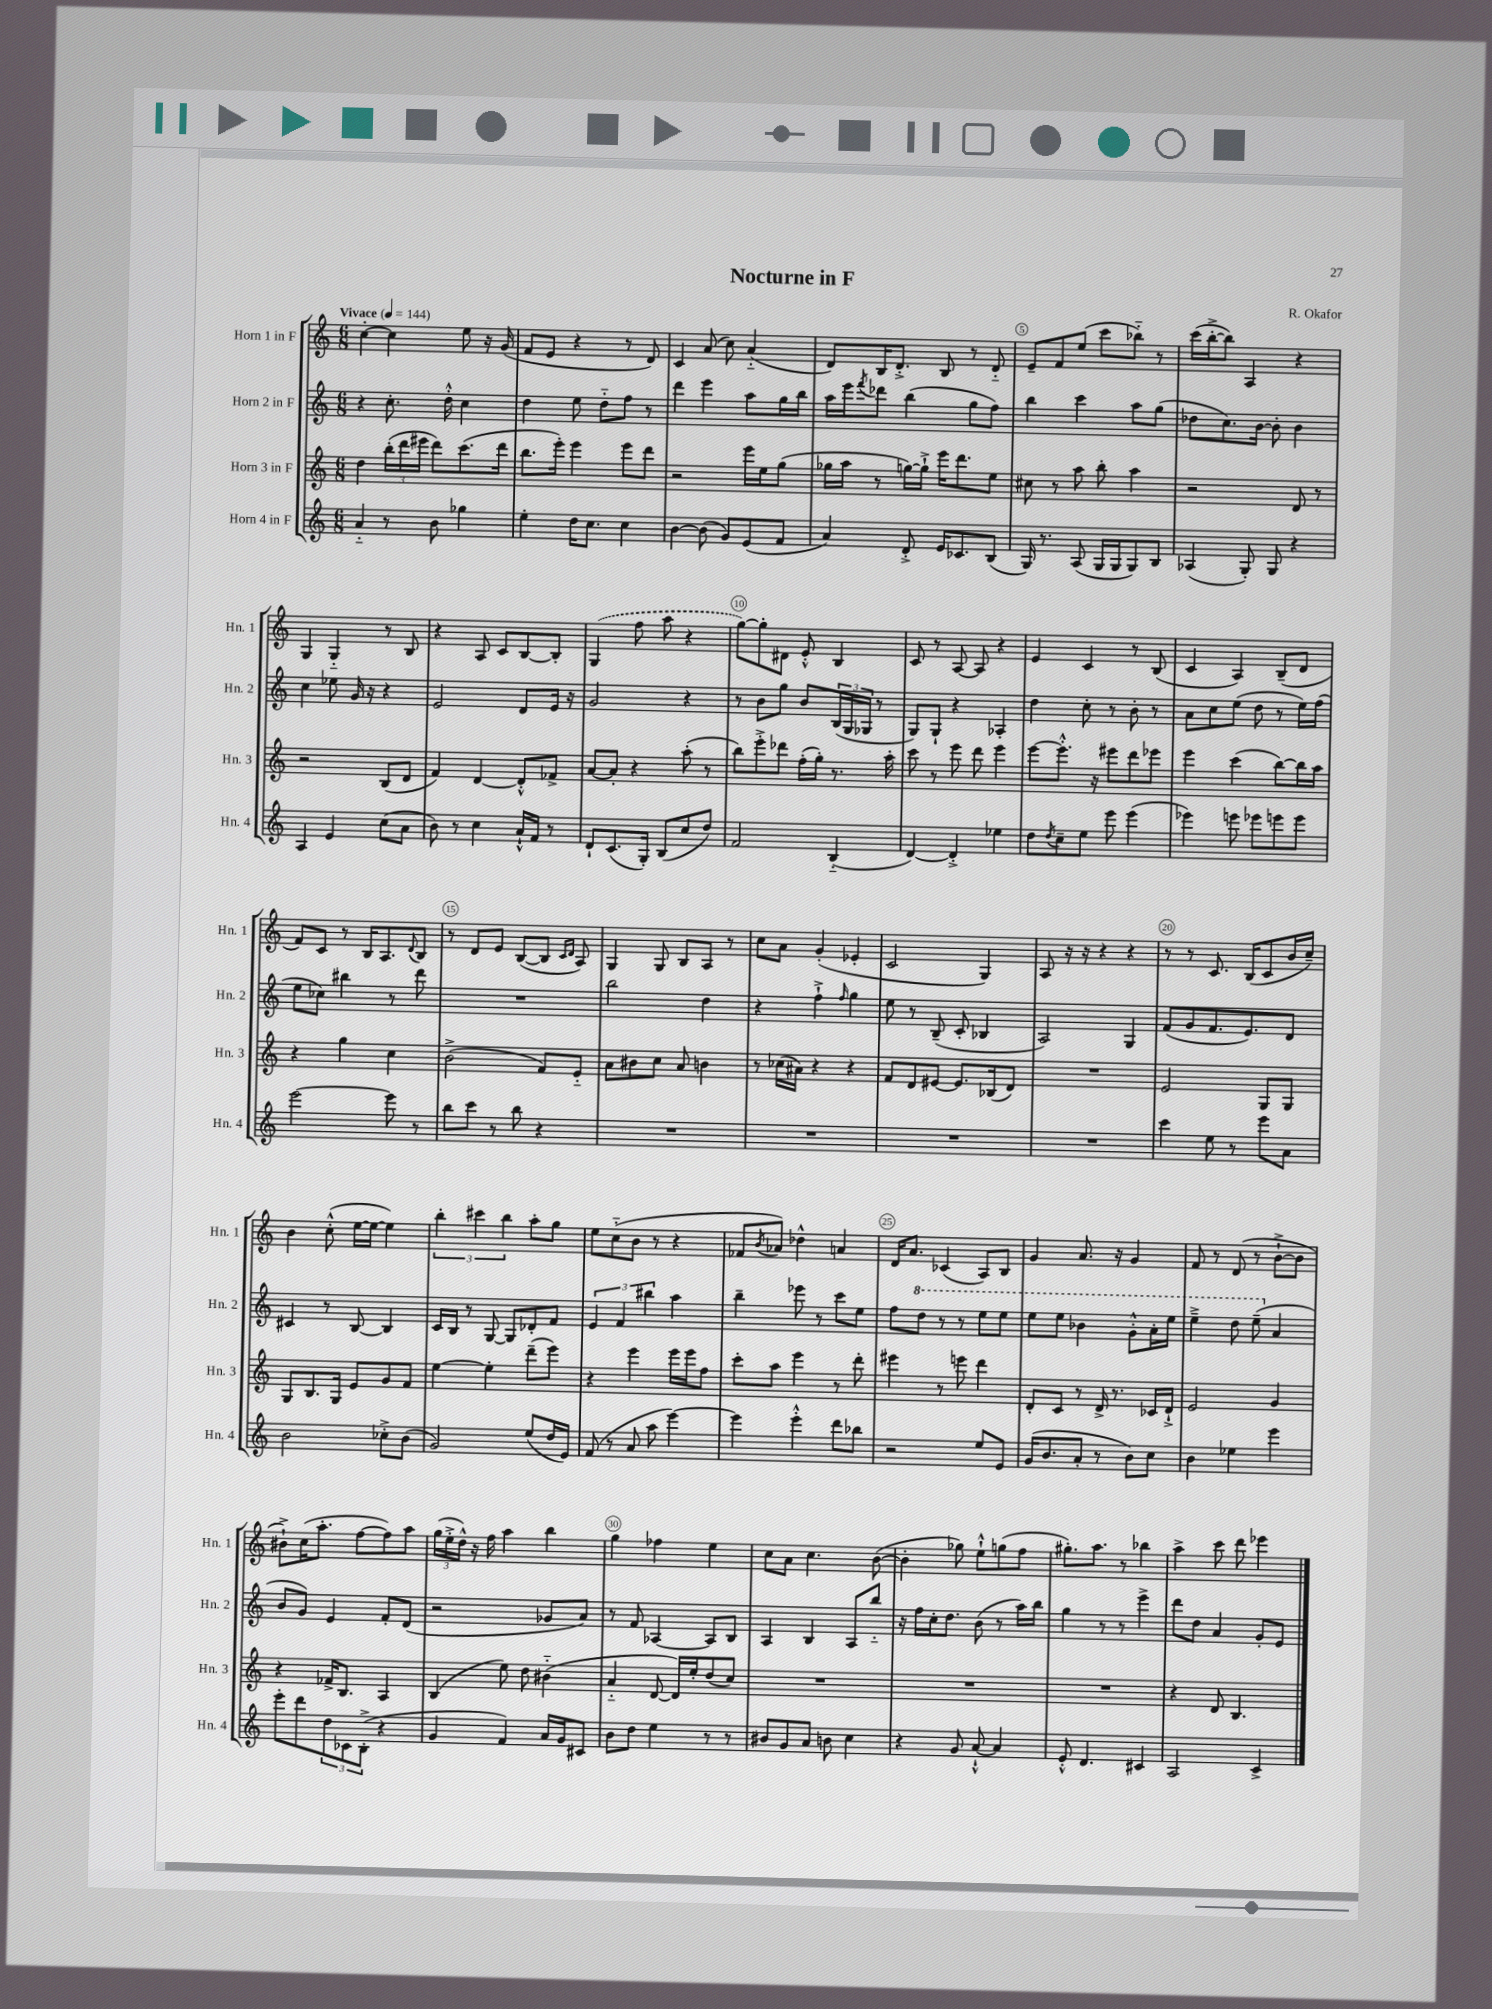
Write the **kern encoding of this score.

**kern	**kern	**kern	**kern
*part4	*part3	*part2	*part1
*staff4	*staff3	*staff2	*staff1
*I"Horn 4 in F	*I"Horn 3 in F	*I"Horn 2 in F	*I"Horn 1 in F
*I'Hn. 4	*I'Hn. 3	*I'Hn. 2	*I'Hn. 1
*clefG2	*clefG2	*clefG2	*clefG2
*k[]	*k[]	*k[]	*k[]
*M6/8	*M6/8	*M6/8	*M6/8
*MM144	*MM144	*MM144	*MM144
=1	=1	=1	=1
!	!	!	!LO:TX:a:B:t=Vivace
4a/	4dd\	4r	[4cc'\
8r	(24bb'\LL	8.cc'\	4cc\]
.	24ddd\	.	.
.	24eee#X\JJ	.	.
8b\	8ddd\L)	.	.
.	.	16dd'^^\	.
4gg-X\	(8.ccc\	4cc\	8ee\
.	.	.	16r
.	16ddd\Jk	.	(16g/
=2	=2	=2	=2
4ee'\	8.bb\L	4dd\	8f/L
.	.	.	8e/J
.	16eee'\Jk)	.	.
16dd\KL	4eee\	8ee\	4r
8.cc\J	.	.	.
.	.	8dd\L	.
4cc\	8eee\L	8ff\J	8r
.	8ddd\J	8r	8d/)
=3	=3	=3	=3
[4b\	2r	4ddd\	4c/
(8b\]	.	4eee\	(8a/
8g/L)	.	.	8cc\)
(8e/	16eee\LL	8aa\L	(4a/
.	16ee\J	.	.
8f/J	(8gg\J	16gg\L	.
.	.	16bb\JJ	.
=4	=4	=4	=4
4a/)	16gg-X\LL	16aa\LL	8d/L)
.	16aa\JJ	16eee\J	.
.	.	8qfff/	.
.	8r	8ddd-X\J	16B/K
.	.	.	8.d'^/J
8d'^/	[16ggn\LL)	(4bb\	.
.	16gg`^\JJ]	.	.
16e/KL	16eee\KL	.	8B/
8.c-X/	8.ddd\	.	.
.	.	8gg\L	8r
(8B/J	8ee\J	8ff\J)	8d/
=5	=5	=5	=5
16G/)	8cc#X\	4bb\	8e~/L
8.r	.	.	.
.	8r	.	8f/
(8A/	8aa\	4ccc\	(8ee/J
16G/LL	8bb'\	.	8ccc\L
16G/J	.	.	.
8G/)	4aa\	8aa\L	8bb-X\J)
8B/J	.	(8gg\J	8r
=6	=6	=6	=6
(4A-X/	2r	8dd-X\L	(16ccc\LL
.	.	.	[16bb'^\J
.	.	8.cc\)	8bb\J])
8G'/)	.	.	4A/
.	.	[16b\Jk	.
8G/	.	8b'\]	.
4r	8d/	4b\	4r
.	8r	.	.
!!LO:LB:g=z
=7	=7	=7	=7
4A/	2r	4cc\	4G/
4e/	.	8ee-X\	4G/
.	.	16g/	.
.	.	16r	.
(8cc\L	(8B/L	4r	8r
8a\J	8d/J	.	8B/
=8	=8	=8	=8
8b\)	4f/)	2e/	4r
8r	.	.	.
4cc\	[4d/	.	8A/
.	.	.	8c/L
16a`^^/LL	8d'^^/L]	8d/L	[8B/
16f/JJ	.	.	.
8r	8f-X^/J	16e/Jk	8B'/J]
.	.	16r	.
=9	=9	=9	=9
8d`/L	[8a/L	2g/	(4G/
(8.c/	8a'/J]	.	.
.	4r	.	8ff\
16G'/Jk)	.	.	.
(8B/L	.	.	8aa\
8cc/	(8aa'\	4r	4r
8dd/J)	8r	.	.
=10	=10	=10	=10
2f/	8bb\L)	8r	[8gg\L)
.	8eee'^\	8b\L	8gg'\]
.	8ddd-X\J	8gg\J	8d#X\J
.	(16ff'\LL	8b/L	8e'^^/
.	16gg'\JJ)	.	.
(4B/	8.r	(24B/L	4B/
.	.	24G/	.
.	.	24G-X/JJ	.
.	.	8r	.
.	16aa'\	.	.
=11	=11	=11	=11
[4d/)	8ccc\	8G/L)	8c/
.	8r	8G`/J	8r
4d'^/]	8eee\	4r	[8A/
.	8ddd\	.	8A/]
4ee-X\	4eee\	4A-X'/	4r
=12	=12	=12	=12
8dd\L	[8eee\L	4dd\	4e/
8qdd/	.	.	.
8cc~\	8.eee'^^\J]	.	.
8ee\J	.	8cc'\	4c/
.	16r	.	.
8eee\	8eee#X\L	8r	.
(4eee\	8ddd\	8b'\	8r
.	8eee-X\J	8r	(8B/
=13	=13	=13	=13
4eee-X\)	4eee\	8a\L	4c/
.	.	8cc\	.
8eeen\	(4ccc\	(8ee\J	4A/)
8eee-X\L	.	8dd\	.
8eeen\	[8bb\L)	8r	(8B~/L
8eee\J	16bb\L]	16ee\LL)	8d/J
.	16aa\JJ	(16ff\JJ	.
!!LO:LB:g=z
=14	=14	=14	=14
[2eee\	4r	8ee\L	8f/L)
.	.	8cc-X\J)	8c/J
.	4gg\	4bb#X\	8r
.	.	.	16B/KL
.	.	.	8.A/
8eee\]	4cc\	8r	.
.	.	.	8qqd/
8r	.	8ddd\	8B/J
=15	=15	=15	=15
8bb\L	(2b^\	2.r	8r
8ccc\J	.	.	8d/L
8r	.	.	8e/J
8bb\	.	.	([8B/L
4r	8f/L)	.	8B/J]
.	.	.	16qqc/LL
.	.	.	16qqd/JJ
.	8e/J	.	8A/)
=16	=16	=16	=16
2.r	8a\L	2bb\	4G/
.	8b#X\	.	.
.	8cc\J	.	8G/
.	8a/	.	8B/L
.	4bn\	4dd\	8A/J
.	.	.	8r
=17	=17	=17	=17
2.r	8r	4r	8cc\L
.	(16cc-X\LL	.	8a\J
.	16a#X\JJ)	.	.
.	4r	4ff`^\	(4g'/
.	.	16qqff/	.
.	4r	4gg\	4e-X'/
=18	=18	=18	=18
2.r	8f/L	8ee\	2c/
.	8d/	8r	.
.	[8e#X/J	(8B~/	.
.	8.e#/L]	8c'/	.
.	.	4B-X/	4G/)
.	(16B-X/k	.	.
.	8d/J)	.	.
=19	=19	=19	=19
2.r	2.r	2A/)	8A/
.	.	.	16r
.	.	.	16r
.	.	.	4r
.	.	4G/	4r
=20	=20	=20	=20
4ccc\	2e/	(8f/L	8r
.	.	8g/	8r
8ee\	.	8.f/	8.c/
8r	.	.	.
.	.	8.e/)	(16B/KL
8eee\L	8G/L	.	8c/
8a\J	8G/J	8d/J	16b/L
.	.	.	16cc~/JJ)
!!LO:LB:g=z
=21	=21	=21	=21
2b\	8G/L	4c#X/	4b\
.	8.B/	.	.
.	.	8r	(8cc'^^\
.	16G/Jk	.	.
.	8e/L	[8B/	[16ee\LL
.	.	.	16ee\JJ_
8cc-X'^\L	8g/	4B/]	4ee\])
(8b\J	8f/J	.	.
=22	=22	=22	=22
2g/)	[4ee\	16c/LL	6bb'\
.	.	16B/JJ	.
.	.	8r	.
.	.	.	6ccc#X\
.	4ee'\]	[8G/	.
.	.	.	6bb\
.	.	8G/L]	.
(8ee/L	(8ddd~\L	8d-X'/	8aa'\L
16dd/L	8eee\J)	8f/J	8gg\J
16e/JJ)	.	.	.
=23	=23	=23	=23
(8f/	4r	6e/	8ee\L
8r	.	.	(8cc\
.	.	6f/	.
8a/	4eee\	.	8b\J
.	.	6bb#X\	.
8aa\	.	.	8r
[4eee\)	16eee\LL	4aa\	4r
.	16eee\J	.	.
.	8ff\J	.	.
=24	=24	=24	=24
4eee\]	8ccc'\L	4bb~\	8f-X/L
.	.	.	8qb/
.	8aa\J	.	8a-X/J)
4eee'^^\	4eee\	8eee-X\	4dd-X^^\
.	.	8r	.
8ddd\L	8r	8ccc\L	4an/
8bb-X\J	8ddd'\	8ee\J	.
=25	=25	=25	=25
2r	4eee#X\	8ff\L	16d/KL
.	.	.	8.a/J
*	*	*8va	*
.	.	8ddd\J	.
.	8r	8r	(4c-X/
.	8eeen\	8r	.
8ee/L	4ddd\	8eee\L	8A/L)
8e/J	.	8eee\J	8B/J
=26	=26	=26	=26
(16g/KL	8d'/L	8eee\L	4g/
8.b/	.	.	.
.	8c/J	8eee\J	.
8a'/J	8r	4bb-X\	8.a/
8r	16d^/	.	.
.	8.r	.	16r
8b\L)	.	8gg'^^\L	4g/
8cc\J	16c-X/LL	16aa'\L	.
.	16d`^/JJ	16eee\JJ	.
=27	=27	=27	=27
4b\	2e/	4eee~^\	8f/
.	.	.	8r
4ee-X\	.	8ddd\	(8d/
.	.	(8eee~\	8r
*	*	*X8va	*
4eee\	4g/	4a/	[8b`^\L
.	.	.	8b\J]
!!LO:LB:g=z
=28	=28	=28	=28
8eee'\L	4r	8b/L	8b#X`^\L)
8ddd\	.	8g/J)	(16cc\K
.	.	.	8.aa'\J
12dd\	16f-X^/KL	4e/	.
.	8.B/J	.	.
12c-X\	.	.	.
.	.	.	[8ff\L
(12B'^\J	.	.	.
4r	4A/	8f'/L	8ff\])
.	.	(8d/J	8aa\J
=29	=29	=29	=29
4g/	(4B/	2r	(24gg\LL
.	.	.	24ee'^\
.	.	.	24dd^^\JJ)
.	.	.	16r
.	.	.	16ff\
4f/)	8ee\)	.	4aa\
.	8dd\	.	.
16a/LL	(4b#X\	8g-X/L	4bb\
16g/J	.	.	.
8c#X/J	.	8a/J)	.
=30	=30	=30	=30
8b\L	4a/	8r	4gg\
8dd\J	.	8f/	.
4ee\	[8d/	[4A-X/	4ff-X\
.	16d/LL])	.	.
.	16ee'/J	.	.
8r	(8dd/	8A-/L]	4ee\
8r	8cc/J)	8B/J	.
=31	=31	=31	=31
8b#X/L	2.r	4A/	8cc\L
8g/	.	.	8a\J
8a/J	.	4B/	4.cc\
8bn\	.	.	.
4cc\	.	8A/L	.
.	.	8bb/J	([8b\
=32	=32	=32	=32
4r	2.r	16r	4b'\]
.	.	16ff\LL	.
.	.	16cc'\J	.
.	.	8.dd\J	.
8g/	.	.	8gg-X\)
[8a`^^/	.	(8b\	8ee`^^\L
4a/]	.	8r	(8ggn\
.	.	16aa\LL)	8ff\J
.	.	16bb\JJ	.
=33	=33	=33	=33
8e'^^/	2.r	4gg\	8.gg#X'\L)
4.d/	.	.	.
.	.	.	8.aa\J
.	.	8r	.
.	.	8r	8r
4c#X/	.	4eee^\	4bb-X\
=34	=34	=34	=34
2A/	4r	8ddd\L	4aa^\
.	.	8dd\J	.
.	8d/	4a/	8ccc\
.	4.B/	.	8ddd\
4c^/	.	8g'/L	4eee-X\
.	.	8e/J	.
==	==	==	==
*-	*-	*-	*-
